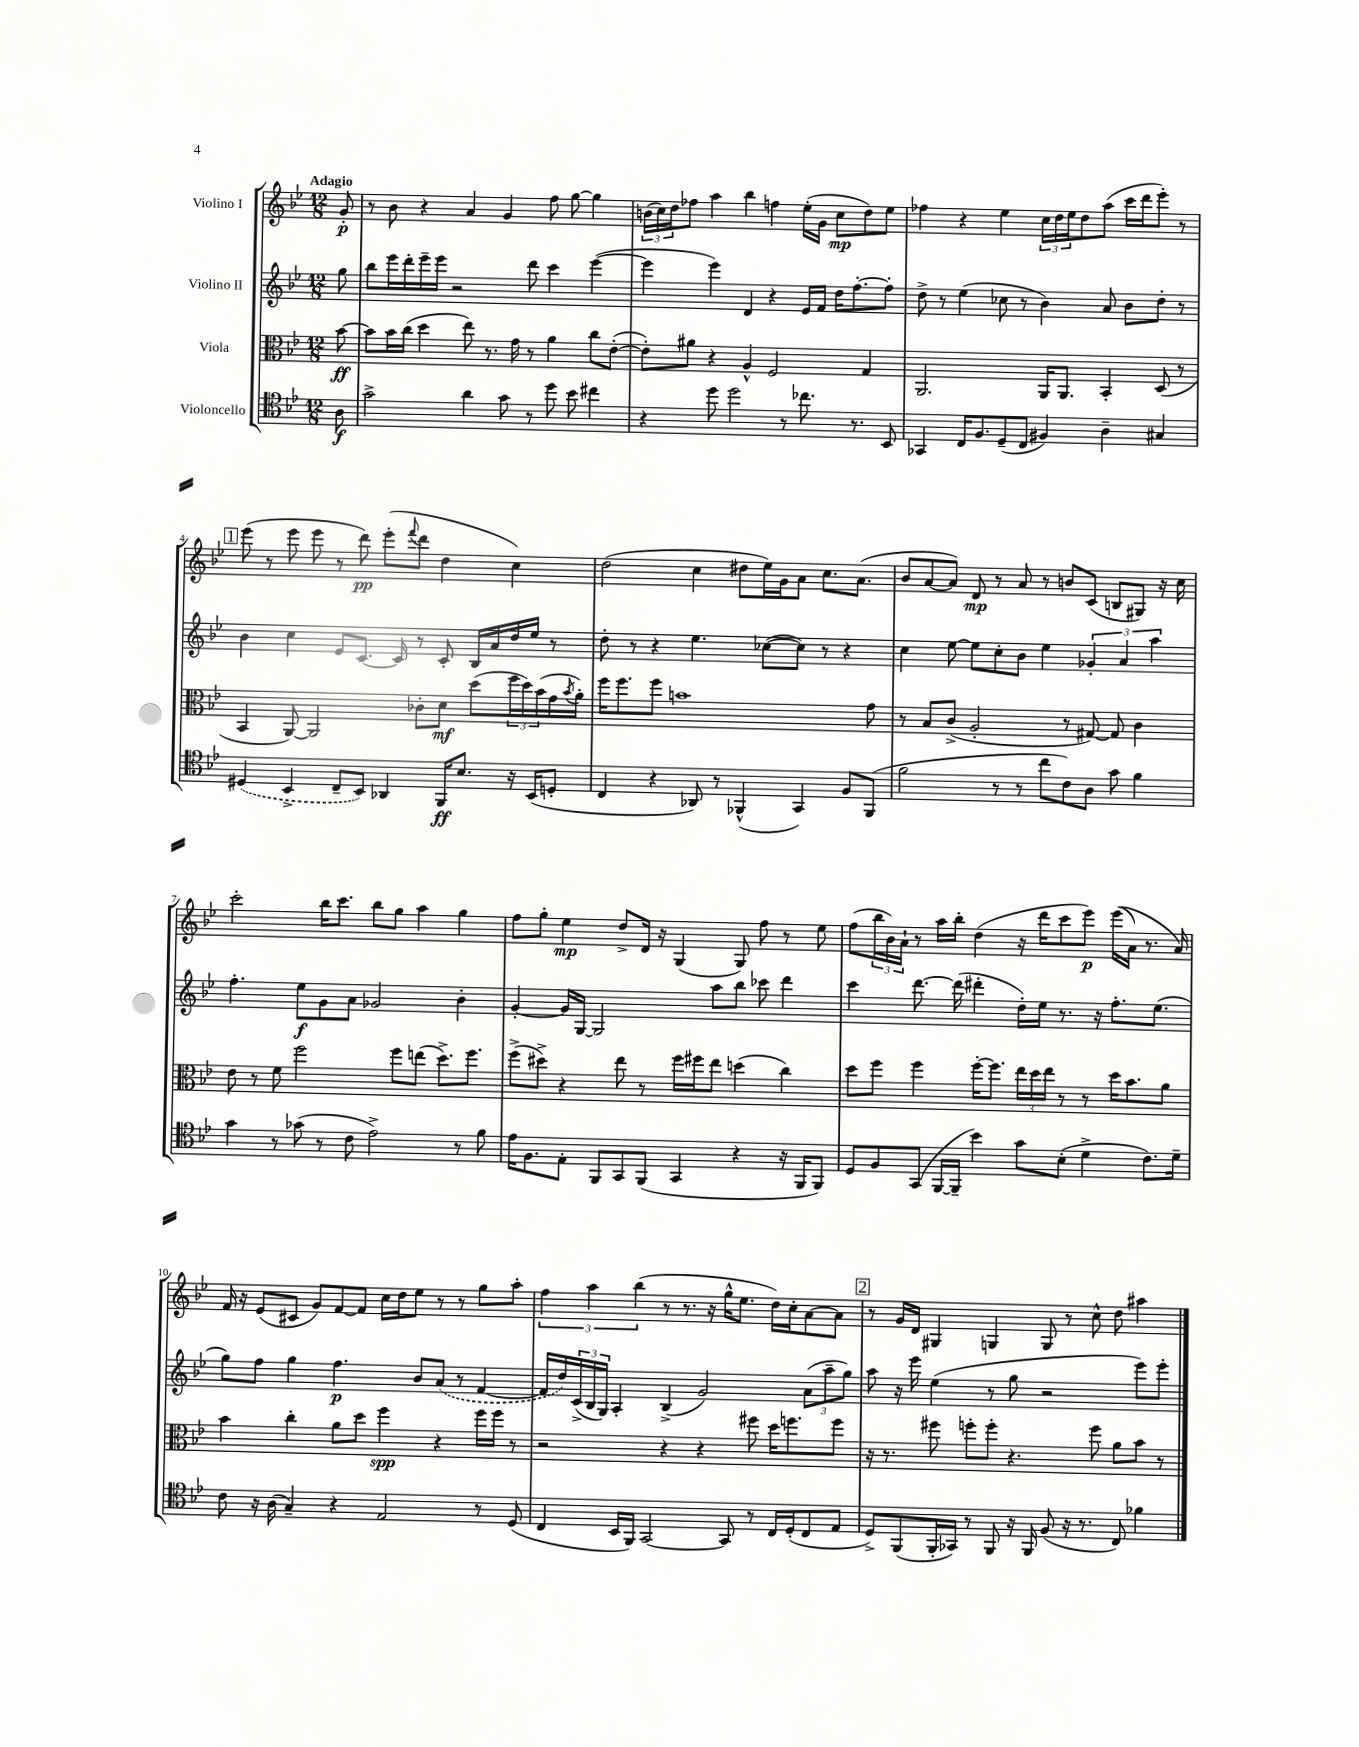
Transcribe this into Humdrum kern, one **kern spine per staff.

**kern	**dynam	**kern	**dynam	**kern	**dynam	**kern	**dynam
*part4	*part4	*part3	*part3	*part2	*part2	*part1	*part1
*staff4	*staff4	*staff3	*staff3	*staff2	*staff2	*staff1	*staff1
*I"Violoncello	*	*I"Viola	*	*I"Violino II	*	*I"Violino I	*
*clefC4	*	*clefC3	*	*clefG2	*	*clefG2	*
*k[b-e-]	*	*k[b-e-]	*	*k[b-e-]	*	*k[b-e-]	*
*M12/8	*	*M12/8	*	*M12/8	*	*M12/8	*
=	=	=	=	=	=	=	=
!	!	!	!	!	!	!LO:TX:a:B:t=Adagio	!
8A\	f	[8b-\	ff	8gg\	.	8g'/	p
=1	=1	=1	=1	=1	=1	=1	=1
2g^\	.	8b-\L]	.	8bb-\L	.	8r	.
.	.	16b-\L	.	16eee-\L	.	8b-\	.
.	.	(16cc\JJ	.	16ddd'\	.	.	.
.	.	4dd\	.	16eee-~\	.	4r	.
.	.	.	.	16eee-\JJ	.	.	.
.	.	.	.	2r	.	.	.
4a\	.	8ee-\)	.	.	.	4a/	.
.	.	8.r	.	.	.	.	.
8g\	.	.	.	.	.	4g/	.
.	.	16g\	.	.	.	.	.
8r	.	8r	.	8ddd\	.	.	.
8dd\	.	4a\	.	4ccc\	.	8ff\	.
8b-\	.	.	.	.	.	[8gg\	.
4cc#X\	.	8cc\L	.	([4eee-\	.	4gg\]	.
.	.	([8e-'\J	.	.	.	.	.
=2	=2	=2	=2	=2	=2	=2	=2
4r	.	8e-'\L])	.	4eee-\]	.	(24bn\LL	.
.	.	.	.	.	.	24cc\)	.
.	.	.	.	.	.	24dd\J	.
.	.	8a#X\J	.	.	.	8ff-X\J	.
8dd\	.	4r	.	4eee-\)	.	4aa\	.
2dd\	.	.	.	.	.	.	.
.	.	4A^^/	.	4d/	.	4bb-\	.
.	.	2F/	.	4r	.	4ffn\	.
8r	.	.	.	.	.	.	.
8.cc-X\	.	.	.	16e-/LL	.	(16ee-'\LL	.
.	.	.	.	16f/JJ	.	16g\JJ	.
.	.	.	.	16dd\KL	.	8cc\L	mp
8.r	.	.	.	[8.ff'\	.	.	.
.	.	4G/	.	.	.	8dd\)	.
8BB-/	.	.	.	8ff'\J]	.	8ee-\J	.
=3	=3	=3	=3	=3	=3	=3	=3
4GG-X/	.	2.AA/	.	8dd^\	.	4ff-X\	.
.	.	.	.	8r	.	.	.
16C/KL	.	.	.	(4ee-\	.	4r	.
8.F/	.	.	.	.	.	.	.
(8D~/	.	.	.	8cc-X\	.	4ee-\	.
8C/J	.	.	.	8r	.	.	.
4F#X/)	.	16AA/KL	.	4b-\)	.	24cc\LL	.
.	.	.	.	.	.	24dd\	.
.	.	8.AA/J	.	.	.	.	.
.	.	.	.	.	.	24ee-\J	.
.	.	.	.	.	.	8dd\	.
4A~\	.	4BB-'/	.	8a/	.	(8aa\J	.
.	.	.	.	8b-\L	.	16ccc\LL	.
.	.	.	.	.	.	16ddd\J	.
4G#X/	.	(8D/	.	8dd'\J	.	8eee-'\J)	.
.	.	8r	.	8r	.	8r	.
!!LO:LB:g=z
!!LO:REH:place=s1:t=1
=4	=4	=4	=4	=4	=4	=4	=4
(4D#X/	.	4BB-/	.	4b-\	.	(8eee-\	.
.	.	.	.	.	.	8r	.
4BB-^/	.	[8AA/)	.	4cc\	.	8eee-\	.
.	.	2AA/]	.	.	.	8eee-\	.
8C~/L	.	.	.	8e-/L	.	8r	.
8BB-/J)	.	.	.	[8.c/J	.	8ddd\)	pp
4AA-X/	.	.	.	.	.	(8eee-'\L	.
.	.	.	.	16c/]	.	.	.
.	.	.	.	.	.	8qqfff/	.
.	.	8c-X'\L	.	8r	.	8ddd\J	.
16FF/KL	ff	8d\J	mf	8c'/	.	4dd\	.
8.B-/J	.	.	.	.	.	.	.
.	.	(8dd\L	.	16B-/LL	.	.	.
.	.	.	.	16a/	.	.	.
16r	.	24ff\L	.	16dd/	.	4cc\)	.
.	.	24dd\)	.	.	.	.	.
(16BB-/KL	.	.	.	16ee-/JJ	.	.	.
.	.	(24b-\	.	.	.	.	.
8Dn'/J	.	16g\	.	8r	.	.	.
.	.	8qb-/	.	.	.	.	.
.	.	16a'\JJ)	.	.	.	.	.
=5	=5	=5	=5	=5	=5	=5	=5
4C/	.	16ff\KL	.	8dd'\	.	(2dd\	.
.	.	8.ff\	.	.	.	.	.
.	.	.	.	8r	.	.	.
4r	.	8ff\J	.	4r	.	.	.
.	.	1bn	.	.	.	.	.
8AA-X/)	.	.	.	4.ee-\	.	4cc\	.
8r	.	.	.	.	.	.	.
(4FF-X^^/	.	.	.	.	.	8dd#X\L	.
.	.	.	.	([8cc-X\L	.	16ee-\L)	.
.	.	.	.	.	.	16g\J	.
4GG/)	.	.	.	8cc-\J])	.	8a\J	.
.	.	.	.	8r	.	8.cc\L	.
8F/L	.	.	.	4r	.	.	.
.	.	.	.	.	.	(8.a\J	.
(8FF-/J	.	8g\	.	.	.	.	.
=6	=6	=6	=6	=6	=6	=6	=6
2f\	.	8r	.	4cc\	.	8b-/L	.
.	.	8B-/L	.	.	.	[8a/	.
.	.	(8c^/J	.	[8ee-\	.	8a/J])	.
.	.	2A'/	.	8ee-\L]	.	8d/	mp
8r	.	.	.	8cc'\	.	8r	.
8r	.	.	.	8b-\J	.	8a/	.
8cc\L	.	.	.	4ee-\	.	8r	.
8c\)	.	8r	.	.	.	8bn/L	.
8A\J	.	[8G#X/)	.	6g-X'/	.	(8c/J	.
8g\	.	8G#/]	.	.	.	8Bn/L	.
.	.	.	.	6a/	.	.	.
4f\	.	4c\	.	.	.	8G#X/J)	.
.	.	.	.	6aa\	.	.	.
.	.	.	.	.	.	16r	.
.	.	.	.	.	.	16cc\	.
!!LO:LB:g=z
=7	=7	=7	=7	=7	=7	=7	=7
4g\	.	8e-\	.	4.ff'\	.	2ccc'\	.
.	.	8r	.	.	.	.	.
8r	.	8f\	.	.	.	.	.
(8g-X\	.	2ff\	.	8ee-\L	f	.	.
8r	.	.	.	8g\	.	16bb-\KL	.
.	.	.	.	.	.	8.ccc\J	.
8c\	.	.	.	8a\J	.	.	.
2e-^\)	.	.	.	2g-X/	.	8bb-\L	.
.	.	8ff\L	.	.	.	8gg\J	.
.	.	(8een\J	.	.	.	4aa\	.
.	.	8.dd^\L)	.	.	.	.	.
8r	.	.	.	4b-'\	.	4gg\	.
.	.	8.ff\J	.	.	.	.	.
8f\	.	.	.	.	.	.	.
=8	=8	=8	=8	=8	=8	=8	=8
16e-\KL	.	(8ff^\L	.	[4g'/	.	8ff\L	.
8.F\	.	.	.	.	.	.	.
.	.	8dd#X^\J)	.	.	.	8gg'\J	.
8E-'\J	.	4r	.	16g/LL]	.	4ee-\	mp
.	.	.	.	[16G/JJ	.	.	.
8FF/L	.	.	.	2G/]	.	.	.
8GG/	.	8ee-\	.	.	.	8dd^/L	.
(8FF/J	.	8r	.	.	.	16d/Jk	.
.	.	.	.	.	.	16r	.
4GG/	.	16ff\LL	.	.	.	(4G/	.
.	.	16ff#X\J	.	.	.	.	.
.	.	8ee-\J	.	8aa\L	.	.	.
4r	.	(4ddn\	.	8bb-\J	.	8G/)	.
.	.	.	.	8ccc-X\	.	8ff\	.
16r	.	4cc\)	.	4ddd\	.	8r	.
16FF/KL	.	.	.	.	.	.	.
8FF/J)	.	.	.	.	.	8ee-\	.
=9	=9	=9	=9	=9	=9	=9	=9
8D/L	.	8dd\L	.	4ccc\	.	(8ff\L	.
8F/	.	8ff\J	.	.	.	24bb-\L	.
.	.	.	.	.	.	24b-\)	.
.	.	.	.	.	.	24a`\JJ	.
(8GG/J	.	4ff\	.	[8.ddd\	.	8r	.
[16FF/LL	.	.	.	.	.	16aa\LL	.
16FF~/JJ]	.	.	.	(16ddd\]	.	16bb-'\JJ	.
4b-\)	.	[16ff'\KL	.	4ddd#X'\	.	(4dd\	.
.	.	8.ff\J]	.	.	.	.	.
8g\L	.	24ee-\LL	.	16dd'\LL)	.	16r	.
.	.	24dd\	.	.	.	.	.
.	.	.	.	16ee-\JJ	.	16ddd\KL	.
.	.	24ee-\JJ	.	.	.	.	.
(8B-'\J	.	8r	.	8.r	.	8ccc\	.
4d^\	.	8r	.	.	.	8eee-\J)	p
.	.	.	.	16r	.	.	.
.	.	16dd\KL	.	8.ff'\L	.	((16eee-\LL	.
.	.	8.b-\	.	.	.	16a\JJ)	.
8.c\L)	.	.	.	.	.	8.r	.
.	.	.	.	(8.ee-\J	.	.	.
.	.	8a\J	.	.	.	.	.
16d~\Jk	.	.	.	.	.	16a/)	.
!!LO:LB:g=z
=10	=10	=10	=10	=10	=10	=10	=10
8c\	.	4b-\	.	8gg\L)	.	16f/	.
.	.	.	.	.	.	16r	.
16r	.	.	.	8ff\J	.	(8e-/L	.
(16A\	.	.	.	.	.	.	.
4G~/)	.	4cc'\	.	4gg\	.	8c#X/J	.
.	.	.	.	.	.	8g/L)	.
4r	.	8a\L	.	4.ff\	p	[8f/	.
.	.	8dd\J	.	.	.	8f/J]	.
2E-/	.	4ff\	spp	.	.	16cc\LL	.
.	.	.	.	.	.	16dd\J	.
.	.	.	.	8b-/L	.	8ee-\J	.
.	.	4r	.	(8a/J	.	8r	.
.	.	.	.	8r	.	8r	.
8r	.	16ff\LL	.	[4f/	.	8gg\L	.
.	.	16ff\JJ	.	.	.	.	.
(8D/	.	8r	.	.	.	8aa'\J	.
=11	=11	=11	=11	=11	=11	=11	=11
4C/	.	2r	.	16f/LL]	.	6ff\	.
.	.	.	.	16dd/)	.	.	.
.	.	.	.	(24c^/	.	.	.
.	.	.	.	24B-/	.	6aa\	.
.	.	.	.	24G/JJ)	.	.	.
16BB-/LL	.	.	.	4A'/	.	.	.
16FF/JJ)	.	.	.	.	.	.	.
.	.	.	.	.	.	(6bb-\	.
[2GG/	.	.	.	.	.	.	.
.	.	4r	.	(4B-^/	.	8r	.
.	.	.	.	.	.	8.r	.
.	.	4r	.	2g/)	.	.	.
.	.	.	.	.	.	16r	.
8GG/]	.	.	.	.	.	16gg^^\KL	.
.	.	.	.	.	.	8.ee-\J	.
8r	.	8ff#X\	.	.	.	.	.
16C/LL	.	16dd\KL	.	.	.	16dd\LL)	.
(16D'/J	.	8.ffn\	.	.	.	16cc'\J	.
8C/	.	.	.	(12a\L	.	[8a\	.
.	.	.	.	12aa~\	.	.	.
8E-/J	.	8ff\J	.	.	.	8a\J]	.
.	.	.	.	12gg\J)	.	.	.
!!LO:REH:place=s1:t=2
=12	=12	=12	=12	=12	=12	=12	=12
8D^/L)	.	16r	.	8aa\	.	8r	.
.	.	8.r	.	.	.	.	.
(8FF/	.	.	.	16r	.	16g/LL	.
.	.	.	.	16eee-\	.	16d/JJ	.
16FF'/L	.	8ff#X\	.	(4ee-\	.	4G#X/	.
16GG-X/JJ)	.	.	.	.	.	.	.
8r	.	8ffn'\L	.	.	.	.	.
8FF/	.	8ff'\J	.	8r	.	4Gn/	.
16r	.	4.r	.	8gg\	.	.	.
16FF/	.	.	.	.	.	.	.
(8F/	.	.	.	2r	.	8G/	.
16r	.	.	.	.	.	8r	.
8.r	.	.	.	.	.	.	.
.	.	8ff\	.	.	.	8cc^^\	.
8C/)	.	8a\L	.	.	.	8dd\	.
4f-X\	.	8b-\J	.	8eee-\L)	.	4aa#X\	.
.	.	8r	.	8eee-'\J	.	.	.
==	==	==	==	==	==	==	==
*-	*-	*-	*-	*-	*-	*-	*-
